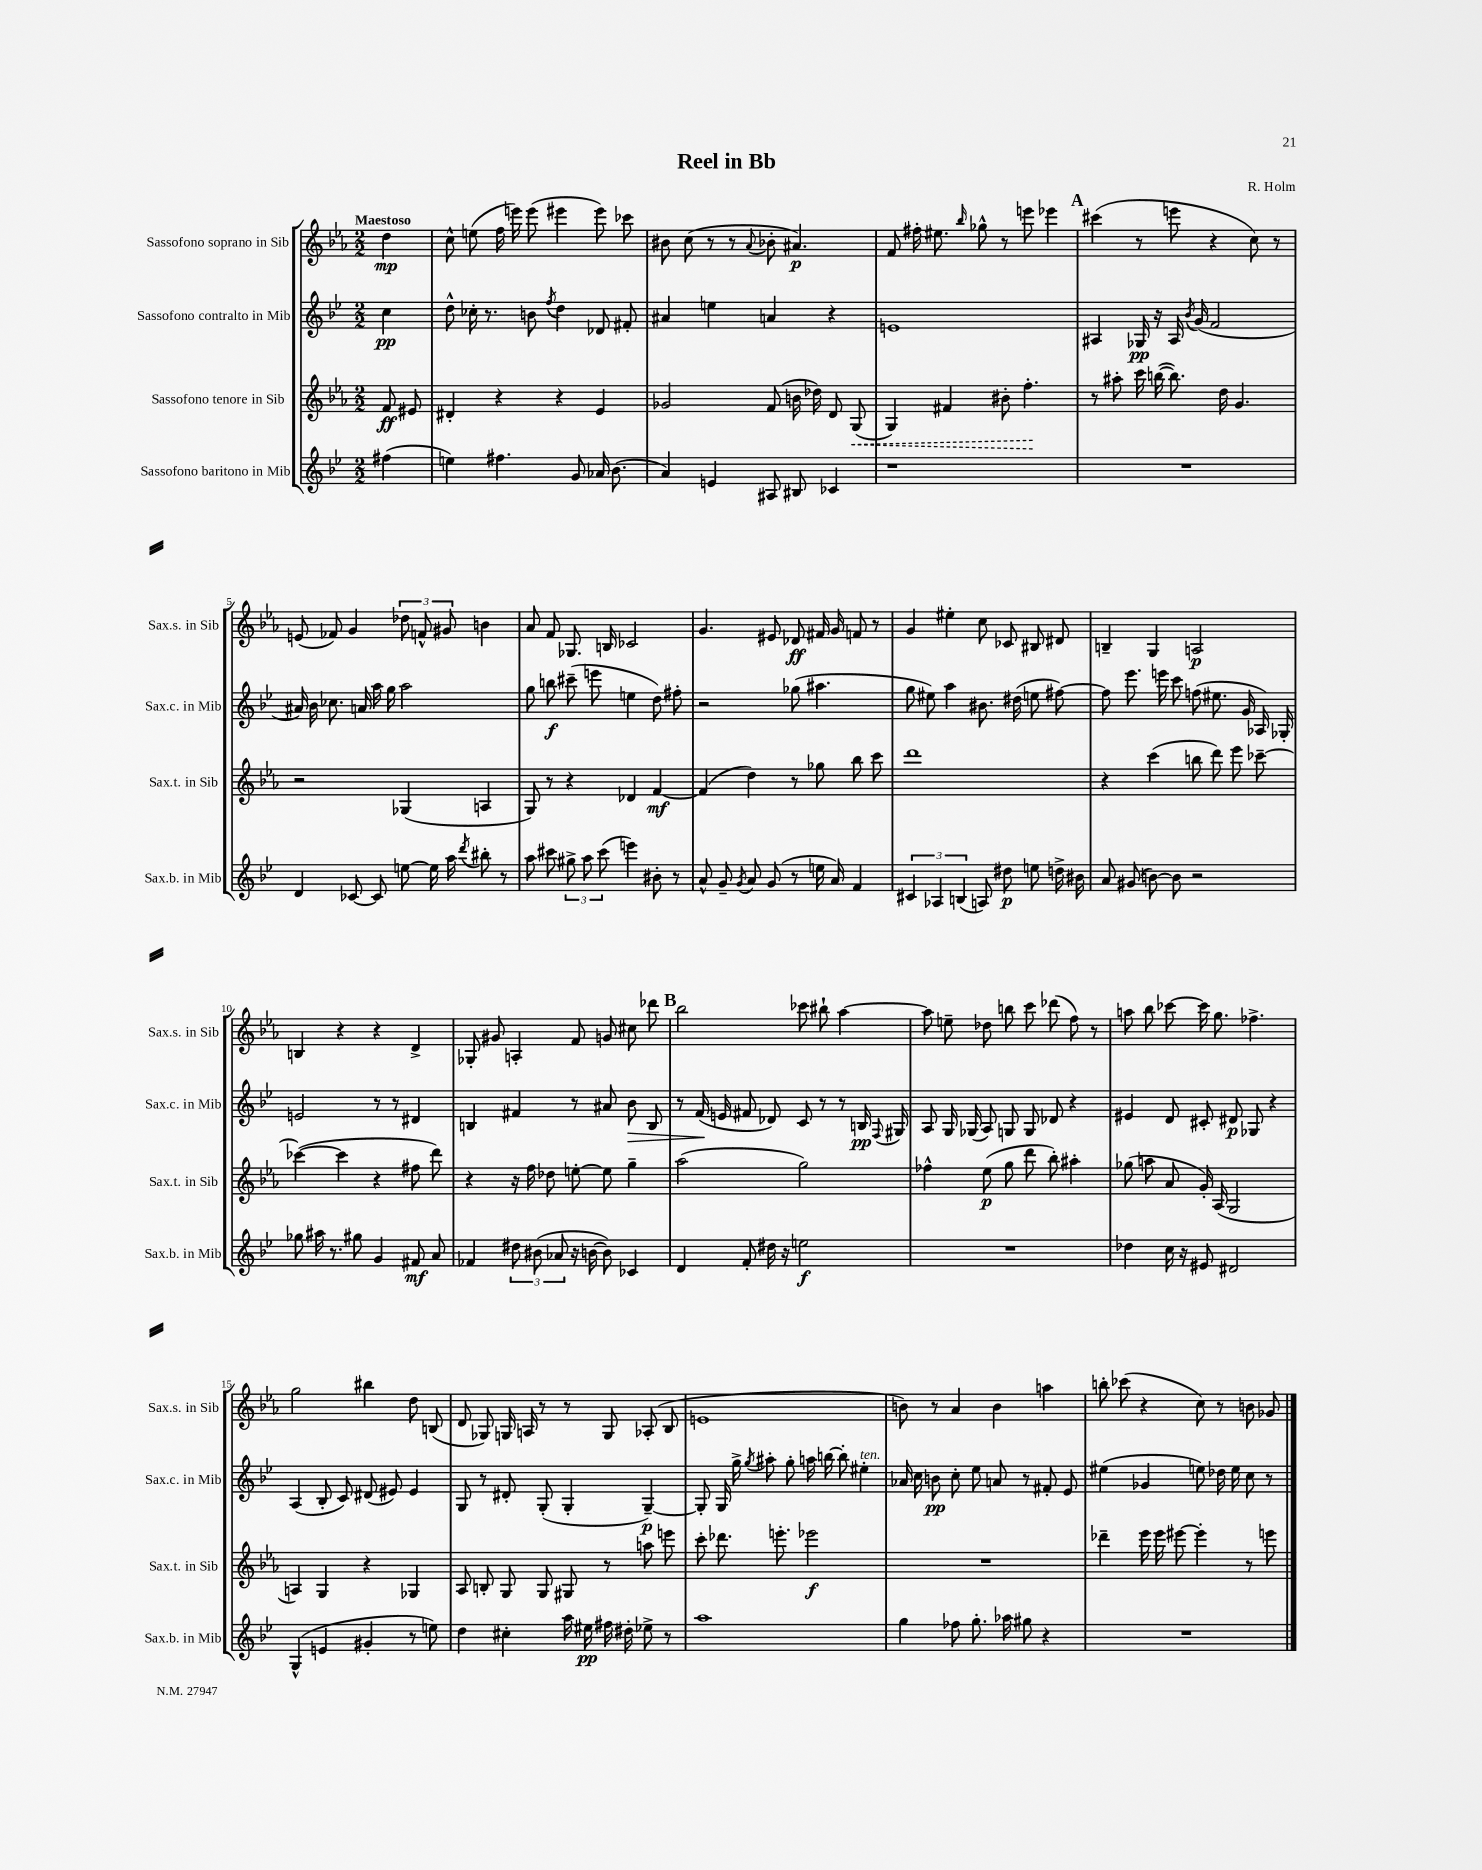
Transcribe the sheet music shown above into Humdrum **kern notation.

**kern	**kern	**kern	**kern
*staff4	*staff3	*staff2	*staff1
*clefG2	*clefG2	*clefG2	*clefG2
*k[b-e-]	*k[b-e-a-]	*k[b-e-]	*k[b-e-a-]
*M2/2	*M2/2	*M2/2	*M2/2
(4ff#	8f	4cc	4dd
.	8e#	.	.
=	=	=	=
4ee)	4d#'	8dd^^	8cc^^
.	.	16cc-'	(8ee
.	.	8.r	.
4.ff#	4r	.	16ff
.	.	.	16eee)
.	.	8b	(8eee
.	.	8qff	.
.	4r	4dd	4eee#
8g	.	.	.
16a-	4e-	8d-	8eee#)
(8.b-	.	.	.
.	.	8f#'	8ccc-
=	=	=	=
4a)	2g-	4a#	8b#
.	.	.	(8cc
4e	.	4ee	8r
.	.	.	8r
.	.	.	8qqa-
8A#	(8f	4a	8b-'
8B#	16b	.	4.a#)
.	16dd-)	.	.
4c-	8d	4r	.
.	(8G	.	.
=	=	=	=
1r	4G)	1e	8f
.	.	.	16ff#'
.	.	.	8.ee#
.	4f#	.	.
.	.	.	16qqbb-
.	.	.	8gg-^^
.	8b#'	.	8r
.	4.ff'	.	8eee
.	.	.	4eee-
=	=	=	=
1r	8r	4A#	(4ccc#
.	8aa#'	.	.
.	16ccc	16G-	8r
.	([16bb	16r	.
.	8.bb])	16A#	8eee
.	.	8qb-	.
.	.	(16g	.
.	.	2f	4r
.	16dd	.	.
.	4.g	.	.
.	.	.	8cc)
.	.	.	8r
=	=	=	=
4d	2r	16a#)	(8e
.	.	16b-	.
.	.	8.cc-	8f-)
[8c-	.	.	4g
.	.	16a	.
8c-]	.	16aa	.
.	.	16gg	.
[8ee	(4G-	2aa	12dd-
.	.	.	12f^^
16ee]	.	.	.
.	.	.	12g#
16aa	.	.	.
8qddd	.	.	.
8bb#'	4A	.	4b
8r	.	.	.
=	=	=	=
8aa	8G)	8gg	8a-
8ccc#	8r	8bb	8f
12gg#^	4r	(8ccc#~	8.G-
12aa	.	.	.
.	.	8eee	.
(12ccc#	.	.	.
.	.	.	16B
4eee)	4d-	4ee	2c-
8b#'	[4f	8dd)	.
8r	.	8ff#'	.
=	=	=	=
8a^^	(4f]	2r	4.g
8g~	.	.	.
8qg	.	.	.
8a	4dd)	.	.
(8g	.	.	8e#
8r	8r	(8gg-	8d-
16ee	8gg-	4.aa#	16f#
16a)	.	.	16g
4f	8bb-	.	8f
.	8ccc	.	8r
=	=	=	=
6c#	1ddd	8gg	4g
.	.	8ee#)	.
6A-	.	.	.
.	.	4aa	4ee#'
(6B	.	.	.
8A)	.	8.b#	8cc
8dd#	.	.	8c-
.	.	(16dd#	.
8ee	.	8ee	8B#
16dd^	.	[8ff#)	8d#
16b#	.	.	.
=	=	=	=
8a	4r	8ff#]	4B~
(8g#	.	8.eee-	.
[8b)	(4ccc	.	4G
.	.	16eee	.
8b]	.	8ccc	.
2r	8bb	(8ff	2A
.	8ddd)	8.ee#	.
.	8eee-	.	.
.	.	16g	.
.	[8ccc-~	16A-)	.
.	.	16G-'	.
=	=	=	=
8gg-	(4ccc-_	2e	4B
16aa#	.	.	.
8.r	.	.	.
.	4ccc-]	.	4r
8gg#	.	.	.
4g	4r	8r	4r
.	.	8r	.
8f#	8ff#	4d#	4d^
8a	8ddd)	.	.
=	=	=	=
4f-	4r	4B	8G-'
.	.	.	8g#
12dd#	16r	4f#	4A'
.	16ff	.	.
(12b#	.	.	.
.	8dd-	.	.
12a-	.	.	.
16r	[8ee'	8r	8f
[16b	.	.	.
8b])	8ee]	8a#	8g
4c-	4gg~	8b-	8cc#
.	.	8B	8ddd-
=	=	=	=
4d	(2aa-	8r	2bb-
.	.	(16f	.
.	.	16e	.
8f'	.	8f#	.
16dd#	.	8d-)	.
16r	.	.	.
2ee	2gg)	8c	8ccc-
.	.	8r	8bb#`
.	.	8r	[4aa-
.	.	16B	.
.	.	8qqF	.
.	.	16G#	.
=	=	=	=
1r	4ff-^^	8A	8aa-]
.	.	16G	8ee~
.	.	(16G-	.
.	(8ee-	8A)	8dd-
.	8gg	8G	8bb
.	8ddd	8G	8ccc
.	8bb-')	8d-	(8ddd-
.	4aa#'	4r	8ff)
.	.	.	8r
=	=	=	=
4dd-	(8gg-	4e#	8aa
.	8aa	.	8bb-
16cc	8a-	8d	[8ccc-
16r	.	.	.
8e#	16g')	8c#'	16ccc-]
.	(16A-	.	8.gg
2d#	2G	8d#	.
.	.	8G-	4.ff-^
.	.	4r	.
=	=	=	=
(4G^^	4A)	(4A	2gg
4e	4G	8B-'	.
.	.	8c)	.
4g#'	4r	(8d#	4bb#
.	.	8e#)	.
8r	4G-	4e#	8dd
8ee)	.	.	(8B
=	=	=	=
4dd	8A-	8G	8d
.	8B'	8r	8G-)
4cc#'	8G	8d#'	16G
.	.	.	16A
.	8G	(8G'	8r
16aa	8G#	4G'	8r
16ee#	.	.	.
16ff#	8r	.	8G
16dd#'	.	.	.
8ee-^	8aa	[4G~)	(8A-'
8r	8eee	.	8B-
=	=	=	=
1aa	8ccc'	8G']	1e
.	8.ddd-	16G	.
.	.	16gg^	.
.	.	8qgg	.
.	.	8aa#'	.
.	8.eee'	.	.
.	.	8gg'	.
.	2eee-	16aa	.
.	.	[16bb	.
.	.	8bb']	.
.	.	4ee#'	.
=	=	=	=
4gg	1r	16a-	8b)
.	.	16cc	.
.	.	8b	8r
8ff-	.	8cc'	4a-
8.gg'	.	8ee-	.
.	.	8a	4b
16aa-	.	.	.
8gg#	.	8r	.
4r	.	8f#'	4aa
.	.	8e-	.
=	=	=	=
1r	4ddd-~	(4ee#	8bb'
.	.	.	(8ccc-
.	16eee-	4g-	4r
.	16eee-	.	.
.	[8eee#	.	.
.	4eee#']	8ee)	8cc)
.	.	16dd-	8r
.	.	16ee	.
.	8r	8cc	8b
.	8eee	8r	8g-
==	==	==	==
*-	*-	*-	*-
